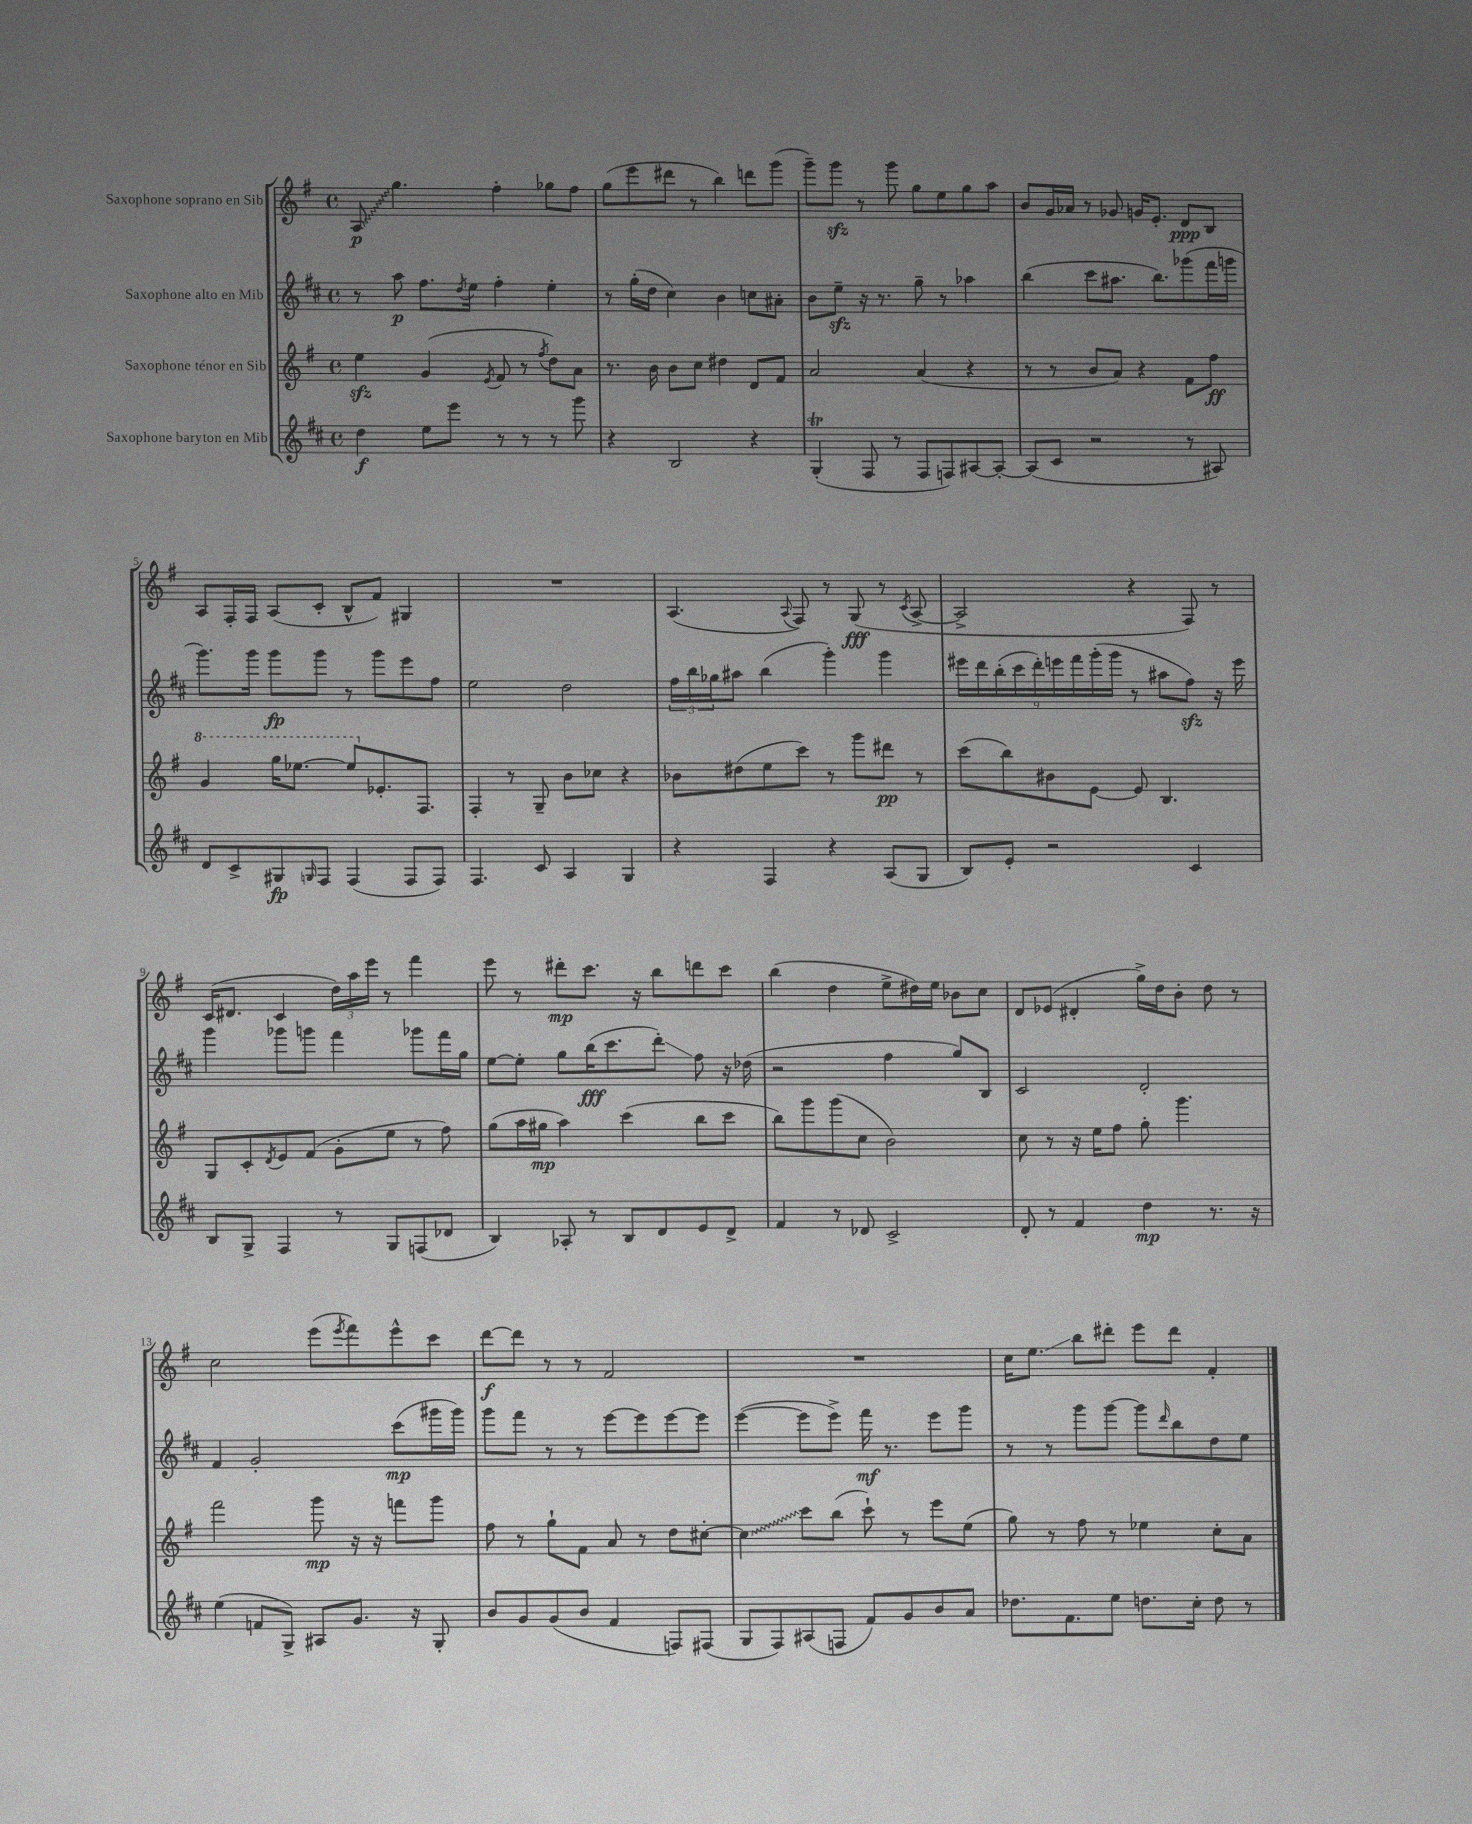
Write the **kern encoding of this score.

**kern	**kern	**kern	**kern
*staff4	*staff3	*staff2	*staff1
*clefG2	*clefG2	*clefG2	*clefG2
*k[f#c#]	*k[f#]	*k[f#c#]	*k[f#]
*M4/4	*M4/4	*M4/4	*M4/4
*met(c)	*met(c)	*met(c)	*met(c)
4dd\	4ee\	8r	8A/
.	.	8aa\	4.gg\
8ee\L	(4g/	8.ff#\L	.
8eee\J	.	.	.
.	.	8qdd/	.
.	.	16ee\Jk	.
.	8qe/	.	.
8r	8f#/	4ff#'\	4ff#'\
8r	8r	.	.
.	8qff#/	.	.
8r	8dd\L)	4ee'\	8gg-\L
8ggg\	8a\J	.	8ff#\J
=	=	=	=
4r	8.r	8r	(8gg\L
.	.	(16gg'\LL	8eee\
.	16b\	16dd\JJ	.
2B/	8b\L	4cc#\)	8ddd#\J
.	8cc\J	.	8r
.	4dd#\	4b\	4bb\)
4r	8d/L	8cc\L	8ddd\L
.	8f#/J	8a#'\J	(8ggg\J
=	=	=	=
(4G'/	2a/	8b\L	8ggg~\L)
.	.	8ee~\J	8ggg\J
8F#/	.	16r	8r
.	.	8.r	.
8r	.	.	8ggg\
8F#/L	(4a/	8gg~\	8gg\L
8F/)	.	8r	8ee\
[8A#/	4r	4aa-\	8gg\
8A#'/_J	.	.	8aa\J
=	=	=	=
(8A#/]L	8r	(4bb\	8b/L
8c#/J	8r	.	16g/L
.	.	.	16a-/JJ
2r	8b/L	8ccc#\L	8r
.	8a/J)	8.aa#\J	8g-/
.	4r	.	16g/LK
.	.	8.bb\L)	8.e'/J
8r	8f#\L	(8ggg-\	8d/L
8A#/)	8ff#\J	16fff#\L	8B/J
.	.	16ggg\JJ	.
=	=	=	=
8d/L	4gg/	8.ggg\L)	8A/L
8c#^/	.	.	16F#'/L
.	.	16ggg\Jk	16F#/JJ
8G#/	16ggg\LK	8ggg\L	(8A/L
.	[8.eee-\J	.	.
16qqG/	.	.	.
8F#/J	.	8ggg\J	8c'/J
(4F#/	8eee-/]L	8r	8B^^/L
.	8.e-'/	8ggg\L	8f#/J)
8F#/L	.	8eee\	4G#/
.	8.F#/J	.	.
8F#/J)	.	8ff#\J	.
=	=	=	=
4.F#/	4F#'/	2ee\	1r
.	8r	.	.
8c#/	8G~/	.	.
4A/	8b\L	2dd\	.
.	8cc-\J	.	.
4G/	4r	.	.
=	=	=	=
4r	8b-\L	24ff#\LL	(4.A/
.	.	24bb\	.
.	.	24gg-\J	.
.	(8dd#\	8aa#\J	.
4F#/	8ee\	(4bb\	.
.	.	.	8qqA/
.	8ccc\J)	.	8F#/)
4r	8r	4ggg'\)	8r
.	8ggg\L	.	(8G/
(8A/L	8ddd#\J	4ggg\	8r
.	.	.	8qc/
8G/J	8r	.	[8A^/
=	=	=	=
8B/L)	(8ccc\L	18eee#\LL	2A^/]
.	.	18ddd\	.
.	.	(18bb'\	.
8e'/J	8bb\)	.	.
.	.	18ccc#\	.
.	.	18ddd'\)	.
2r	8b#\	.	.
.	.	18eee\	.
.	.	18fff#\	.
.	[8e\J	.	.
.	.	(18ggg'\	.
.	.	18ggg\JJ	.
.	8e/]	8r	4r
.	4.B/	8aa#\L	.
4c#/	.	8ff#\J)	8F#/)
.	.	16r	8r
.	.	16eee\	.
=	=	=	=
8B/L	8G/L	4ggg\	(16c/LK
.	.	.	8.d#/J
8G^/J	8c'/	.	.
.	8qd/	.	.
4F#/	8e/	8ggg-\L	4c/
.	(8f#/J	8ggg\J	.
8r	8g'\L	4fff#\	24dd\LL)
.	.	.	24aa\
.	.	.	24eee\JJ
8G/L	8ee\J	.	8r
(8F/	8r	8ggg-\L	4fff#\
8d-/J	8ff#\)	16fff#\L	.
.	.	16gg\JJ	.
=	=	=	=
4B/)	(8gg\L	[8ee\L	8eee\
.	16aa\L	8ee'\]J	8r
.	16gg#\JJ	.	.
8A-'/	4aa\)	8gg\L	8ddd#'\L
8r	.	(16bb\K	8.ccc\J
.	.	8.ccc#\	.
8B/L	(4ccc\	.	.
.	.	.	16r
8d/	.	8ddd'\J)	8bb\L
8e/	8bb\L	8ff#\	8ddd\
8d^/J	8ccc\J	16r	8ccc\J
.	.	(16dd-\	.
=	=	=	=
4f#/	8bb\L)	2r	(4bb\
.	8ggg\	.	.
8r	(8ggg\	.	4dd\
8d-/	8cc\J	.	.
2c#^/	2b\)	4ff#\	8ee^\L
.	.	.	16dd#\L)
.	.	.	16ee\JJ
.	.	8gg/L)	8b-\L
.	.	8B/J	8cc\J
=	=	=	=
8d'/	8cc\	2c#/	8d/L
8r	8r	.	(8e-/J
4f#/	16r	.	4d#'/
.	16ee\LK	.	.
.	8ff#\J	.	.
4dd\	8gg'\	2d'/	16gg^\LL)
.	.	.	16dd\J
.	4.ggg\	.	8b'\J
8.r	.	.	8dd\
.	.	.	8r
16r	.	.	.
=	=	=	=
(4ee\	2fff#\	4f#/	2cc\
8f/L	.	2g'/	.
8G^/J)	.	.	.
8A#/L	8ggg\	.	(8eee\L
.	.	.	8qeee/
8.g/J	16r	.	8fff#\)
.	16r	.	.
.	8fff\L	(8ccc#\L	8eee^^\
16r	.	.	.
8G'/	8ggg\J	16ggg#\L	8ccc\J
.	.	16ggg#\JJ)	.
=	=	=	=
8b/L	8ff#\	8ggg\L	[8ddd\L
8g/	8r	8fff#\J	8ddd\]J
(8g/	8gg`\L	8r	8r
8b/J	8f#\J	8r	8r
4f#/	8a/	[8eee\L	2f#/
.	8r	8eee\]	.
8F/L)	8dd\L	[8eee\	.
(8F#/J	[8cc#'\J	8eee\]J	.
=	=	=	=
8G/L	4cc#\]	([4eee\	1r
8F#/)	.	.	.
(8A#/	8ccc\L	8eee\]L	.
8F/J	(8bb\J	8eee^\J)	.
8f#/L)	8ccc`\)	16fff#\	.
.	.	8.r	.
8g/	8r	.	.
8b/	8eee\L	8eee\L	.
8a/J	(8ee\J	8ggg\J	.
=	=	=	=
8.dd-\L	8gg\)	8r	16cc\LK
.	.	.	8.ee\J
.	8r	8r	.
8.f#\	.	.	.
.	8ff#\	8ggg\L	8bb\L
8ee\J	8r	[8ggg\J	8ddd#'\J
8.dd\L	4ee-\	8ggg\]L	8eee\L
.	.	16qqddd/	.
.	.	8bb\	8ddd#\J
16cc#'\Jk	.	.	.
8dd\	8cc'\L	8dd\	4f#'/
8r	8a\J	8ee\J	.
==	==	==	==
*-	*-	*-	*-
